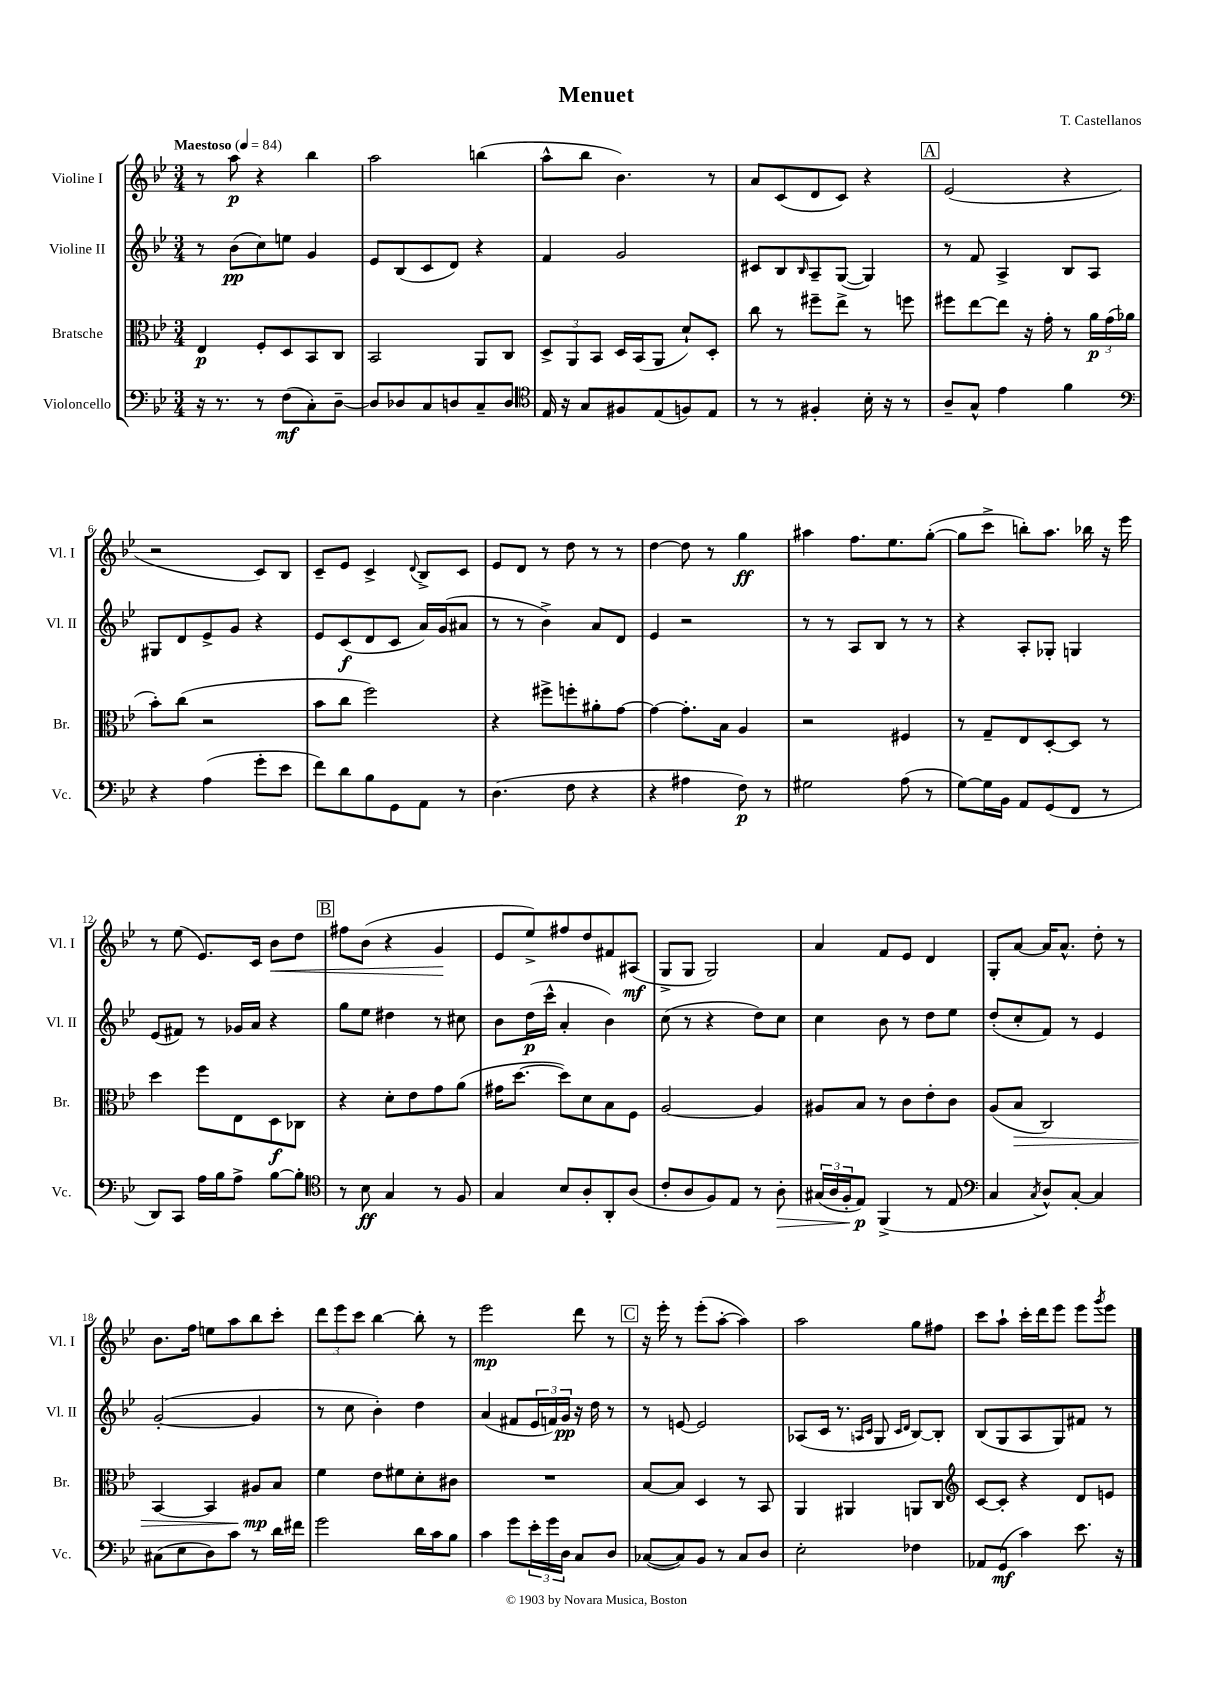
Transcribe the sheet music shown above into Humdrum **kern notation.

**kern	**kern	**kern	**kern
*staff4	*staff3	*staff2	*staff1
*clefF4	*clefC3	*clefG2	*clefG2
*k[b-e-]	*k[b-e-]	*k[b-e-]	*k[b-e-]
*M3/4	*M3/4	*M3/4	*M3/4
*MM84	*MM84	*MM84	*MM84
16r	4E-	8r	8r
8.r	.	.	.
.	.	(8b-	8aa
8r	8F'	8cc)	4r
(8F	8D	8ee	.
8C')	8BB-	4g	4bb-
[8D~	8C	.	.
=	=	=	=
8D]	2BB-	8e-	2aa
8D-	.	(8B-	.
8C	.	8c	.
8D	.	8d)	.
8C~	8AA	4r	(4bb
8D	8C	.	.
=	=	=	=
*clefC4	*	*	*
16E-	12D^	4f	8aa^^
16r	.	.	.
.	12AA	.	.
8G	.	.	8bb-
.	12BB-	.	.
8F#	16D	2g	4.b-)
.	(16BB-	.	.
(8E-	8AA	.	.
8F)	8d`)	.	.
8E-	8D'	.	8r
=	=	=	=
8r	8cc	8c#	8a
8r	8r	8B-	(8c
.	.	16qqB-	.
4F#'	8ff#~	8A~	8d
.	8ee-^	([8G	8c)
16B-'	8r	4G])	4r
16r	.	.	.
8r	8ff	.	.
=	=	=	=
8A~	8ff#	8r	(2e-
8G^^	[8ee-	8f	.
4e-	8ee-]	4A^	.
.	16r	.	.
.	16g'	.	.
4f	8r	8B-	4r
.	24a	8A	.
.	(24g	.	.
.	24a-	.	.
=	=	=	=
*clefF4	*	*	*
4r	8b-')	8G#	2r
.	(8cc	8d	.
(4A	2r	8e-^	.
.	.	8g	.
8g'	.	4r	8c)
8e-	.	.	8B-
=	=	=	=
8f)	8b-	8e-	8c~
8d	8cc	(8c	8e-
8B-	2ff)	8d	4c^
8GG	.	8c	.
.	.	.	8qqd
8AA	.	16a)	8B-^
.	.	(16g	.
8r	.	8a#	8c
=	=	=	=
(4.D	4r	8r	8e-
.	.	8r	8d
.	8ff#^	4b-^)	8r
8F	8ff'	.	8dd
4r	8a#'	8a	8r
.	[8g	8d	8r
=	=	=	=
4r	4g_	4e-	[4dd
4A#	8.g']	2r	8dd]
.	.	.	8r
.	16B-	.	.
8F)	4A	.	4gg
8r	.	.	.
=	=	=	=
2G#	2r	8r	4aa#
.	.	8r	.
.	.	8A	8.ff
.	.	8B-	.
.	.	.	8.ee-
(8A	4F#	8r	.
8r	.	8r	([8gg'
=	=	=	=
[8G)	8r	4r	8gg]
16G]	8G~	.	8ccc^
16BB-	.	.	.
8AA	8E-	8A'	8bb')
(8GG	[8D'	8G-'	8.aa
8FF	8D]	4G	.
.	.	.	16bb-
8r	8r	.	16r
.	.	.	16eee-
=	=	=	=
8DD)	4dd	(8e-	8r
8CC	.	8f#)	(8ee-
16A	8ff	8r	8.e-)
16B-	.	.	.
8A^	8E-	16g-	.
.	.	16a	16c
[8B-	8D	4r	8b-
8B-']	8C-	.	8dd
=	=	=	=
*clefC4	*	*	*
8r	4r	8gg	8ff#
8B-	.	8ee-	(8b-
4G	8d'	4dd#	4r
.	8e-	.	.
8r	8g	8r	4g
8F	(8a	8cc#	.
=	=	=	=
4G	16g#	8b-	8e-
.	[8.dd	.	.
.	.	(16dd	8ee-^)
.	.	16ccc^^	.
8B-	8dd])	4a'	8ff#
8A'	8d	.	8dd
8AA'	8B-	4b-)	8f#
(8A	8F	.	(8A#
=	=	=	=
8c'	[2A	(8cc	8G^
8A	.	8r	8G
8F)	.	4r	2G)
8E-	.	.	.
8r	4A]	8dd)	.
8A'	.	8cc	.
=	=	=	=
(24G#	8A#	4cc	4a
24A	.	.	.
24F'	.	.	.
8E-)	8B-	.	.
(4FF^	8r	8b-	8f
.	8c	8r	8e-
8r	8e-'	8dd	4d
8E-	8c	8ee-	.
=	=	=	=
*clefF4	*	*	*
4C	(8A	(8dd'	8G'
.	8B-	8cc'	[8a
8qC	.	.	.
8D^^)	2C)	8f)	16a]
.	.	.	8.a^^
[8C'	.	8r	.
4C]	.	4e-	8dd'
.	.	.	8r
=	=	=	=
(8C#	[4BB-	([2g'	8.b-
8E-	.	.	.
.	.	.	16ff
8D)	4BB-]	.	8ee
8c	.	.	8aa
8r	8A#	4g]	8bb-
16d	8B-	.	8ccc'
16f#	.	.	.
=	=	=	=
2g	4f	8r	12ddd
.	.	.	12eee-
.	.	8cc	.
.	.	.	12ccc
.	8e-	4b-')	[4bb-
.	8f#	.	.
16d	8d'	4dd	8bb-']
16c	.	.	.
8B-	8c#	.	8r
=	=	=	=
4c	2.r	(4a	2eee-
8g	.	8f#	.
24e-'	.	24e-	.
24g	.	24f)	.
24D	.	24g	.
8C	.	16r	8ddd
.	.	16dd	.
8D	.	8r	8r
=	=	=	=
([8C-	[8B-	8r	16r
.	.	.	16eee-'
8C-])	8B-]	[8e	8r
8BB-	4D	2e]	(8eee-'
8r	.	.	[8aa'
8C-	8r	.	4aa])
8D	8BB-	.	.
=	=	=	=
2E-'	4AA	(8A-	2aa
.	.	16c	.
.	.	8.r	.
.	4AA#	.	.
.	.	16qqA	.
.	.	16qqc	.
.	.	8G	.
.	.	16qqc	.
.	.	16qqd	.
4F-	8AA	[8B-)	8gg
.	8C	8B-']	8ff#
=	=	=	=
*	*clefG2	*	*
8AA-	[8c	(8B-	8ccc
(8GG	8c']	8G	8aa`
4c)	4r	8A	16ccc'
.	.	.	16ddd
.	.	8G)	8eee-
8.e-	8d	8f#	8eee-
.	.	.	8qggg
.	8e	8r	8eee-
16r	.	.	.
==	==	==	==
*-	*-	*-	*-
